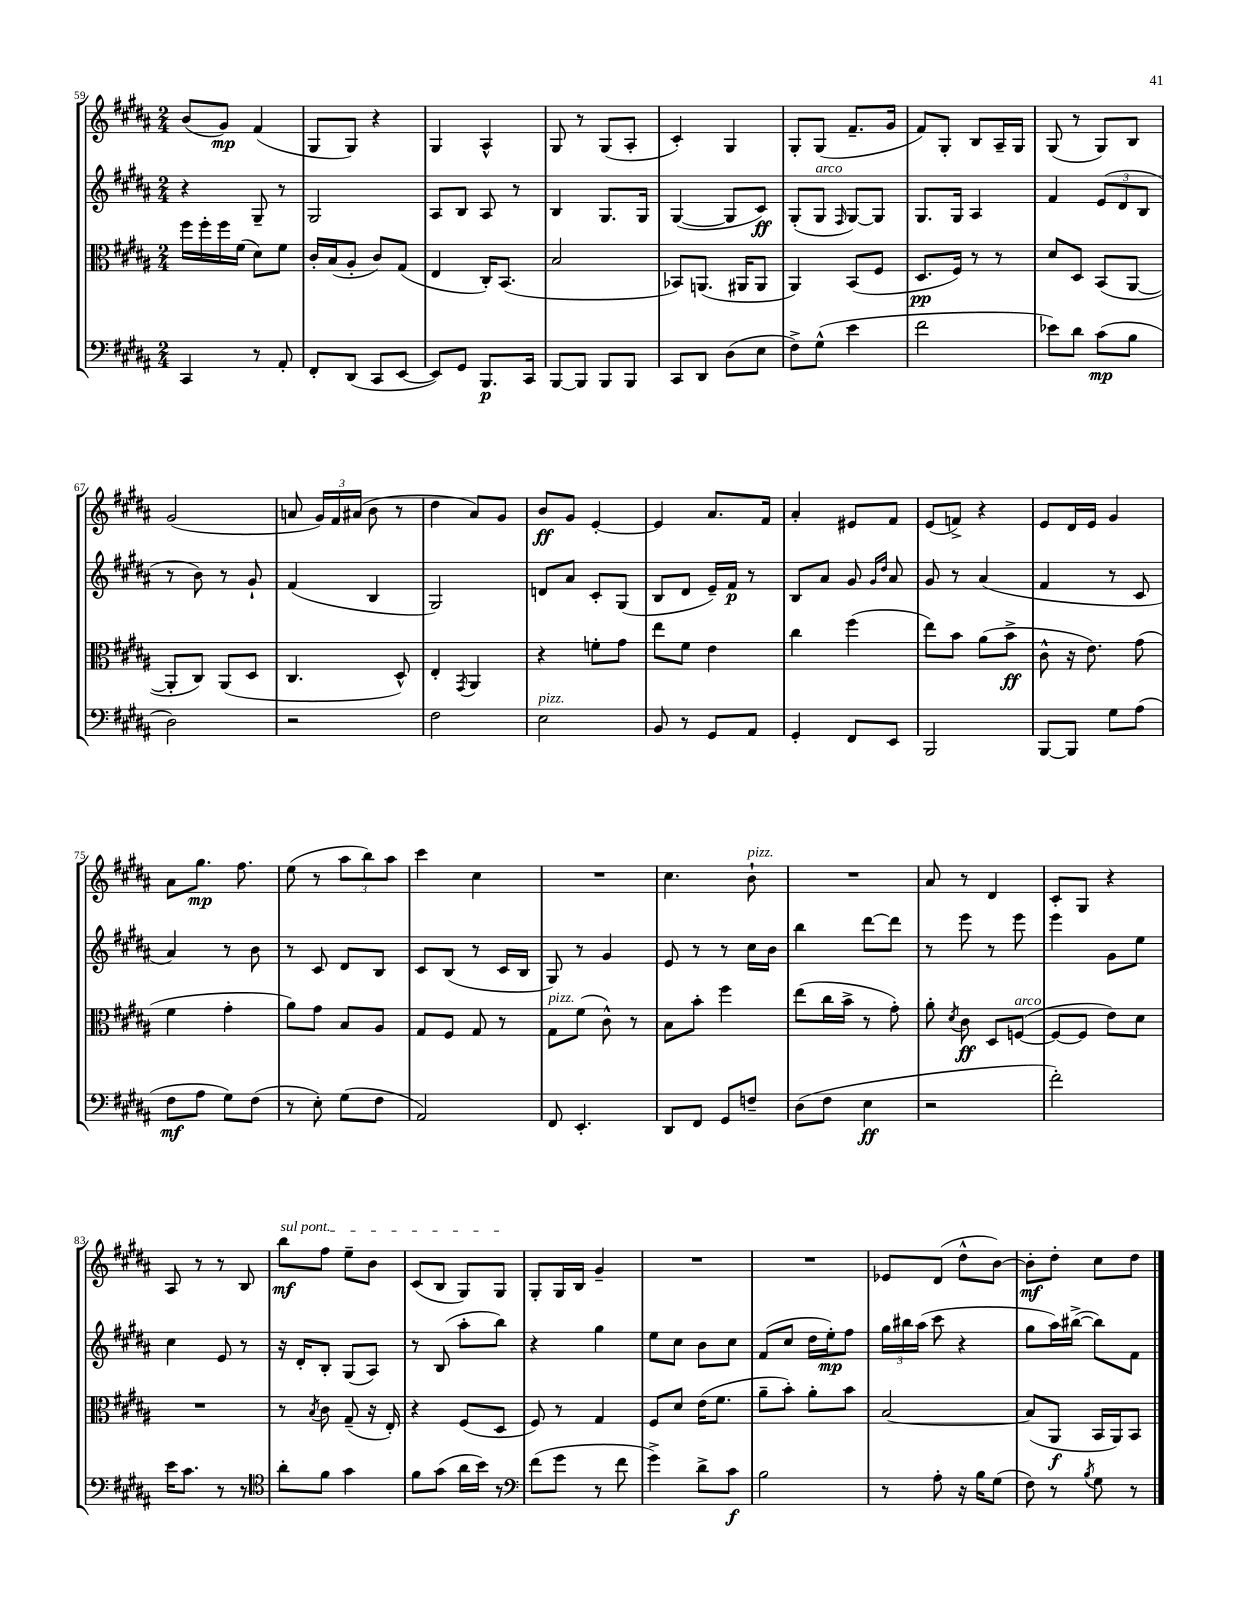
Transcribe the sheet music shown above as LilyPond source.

<<
\new StaffGroup <<
\new Staff = "s0" {
    \clef treble \key b \major \numericTimeSignature \time 2/4
    \autoBeamOff b'8[( gis'8]\mp) fis'4( |
    gis8[ gis8]) r4 |
    gis4 ais4-^ |
    gis8 r8 gis8[( ais8]-. |
    cis'4-.) gis4 |
    gis8[-. gis8]( fis'8.[-- gis'16] |
    fis'8[) gis8]-. b8[ ais16-- gis16] |
    gis8( r8 gis8[) b8] |
    gis'2( |
    a'8 \tuplet 3/2 { gis'16[) fis'16 ais'16]( } b'8 r8 |
    dis''4 ais'8[) gis'8] |
    b'8[\ff gis'8] e'4~-. |
    e'4 ais'8.[ fis'16] |
    ais'4-. eis'8[ fis'8] |
    e'8[( f'8]->) r4 |
    e'8[ dis'16 e'16] gis'4 |
    ais'8[ gis''8.]\mp fis''8. |
    e''8( r8 \tuplet 3/2 { ais''8[ b''8) ais''8] } |
    cis'''4 cis''4 |
    R2 |
    cis''4. b'8-!^\markup { \italic "pizz." } |
    R2 |
    ais'8 r8 dis'4 |
    cis'8[-. gis8] r4 |
    ais8 r8 r8 b8 |
    \once \override TextSpanner.bound-details.left.text = \markup { \italic "sul pont." } b''8[\mf\startTextSpan fis''8] e''8[-- b'8] |
    cis'8[( b8] gis8[) gis8]\stopTextSpan |
    gis8[-. gis16 b16] gis'4-- |
    R2 |
    R2 |
    ees'8[ dis'8]( dis''8[-^ b'8]~) |
    b'8[-.\mf dis''8]-. cis''8[ dis''8] \bar "|." |
}
\new Staff = "s1" {
    \clef treble \key b \major \numericTimeSignature \time 2/4
    \autoBeamOff r4 gis8-- r8 |
    gis2 |
    ais8[ b8] ais8 r8 |
    b4 gis8.[ gis16] |
    gis4~( gis8[ cis'8]\ff) |
    gis8[-.( gis8]^\markup { \italic "arco" } \grace { fis16 } gis8[~) gis8] |
    gis8.[ gis16] ais4 |
    fis'4 \tuplet 3/2 { e'8[( dis'8 b8] } |
    r8 b'8) r8 gis'8-! |
    fis'4( b4 |
    gis2) |
    d'8[ ais'8] cis'8[-. gis8]( |
    b8[ dis'8] e'16[--) fis'16]\p r8 |
    b8[ ais'8] gis'8 \grace { gis'16[ dis''16] } ais'8 |
    gis'8 r8 ais'4( |
    fis'4 r8 cis'8 |
    ais'4) r8 b'8 |
    r8 cis'8 dis'8[ b8] |
    cis'8[ b8]( r8 cis'16[ b16] |
    gis8) r8 gis'4 |
    e'8 r8 r8 cis''16[ b'16] |
    b''4 dis'''8[~ dis'''8] |
    r8 e'''8 r8 e'''8 |
    e'''4 gis'8[ e''8] |
    cis''4 e'8 r8 |
    r16 dis'16[-. b8]-. gis8[( ais8]) |
    r8 b8( ais''8[-. b''8]) |
    r4 gis''4 |
    e''8[ cis''8] b'8[ cis''8] |
    fis'8[( cis''8] dis''16[ e''16-.\mp) fis''8] |
    \tuplet 3/2 { gis''16[ bis''16 ais''16]( } cis'''8 r4 |
    gis''8[ ais''16) bis''16]~->( bis''8[) fis'8] \bar "|." |
}
\new Staff = "s2" {
    \clef alto \key b \major \numericTimeSignature \time 2/4
    \autoBeamOff fis''16[ fis''16-. fis''16 fis'16]( dis'8[) fis'8] |
    cis'16[-. b16( ais8]-. cis'8[) gis8]( |
    e4 cis16[-.) b,8.]( |
    b2 |
    bes,8[) a,8.]( ais,16[ ais,8] |
    ais,4) b,8[( fis8] |
    dis8.[\pp fis16]) r8 r8 |
    dis'8[ dis8] b,8[( ais,8]~ |
    ais,8[-. cis8]) ais,8[( dis8] |
    cis4. dis8-^) |
    e4-. \acciaccatura { gis,8 } ais,4 |
    r4 f'8[-. gis'8] |
    e''8[ fis'8] e'4 |
    cis''4 fis''4( |
    e''8[) b'8] ais'8[( b'8]->\ff |
    cis'8-^ r16 e'8.) gis'8( |
    fis'4 gis'4-. |
    ais'8[) gis'8] b8[ ais8] |
    gis8[ fis8] gis8 r8 |
    gis8[^\markup { \italic "pizz." } fis'8]( cis'8-^) r8 |
    b8[ b'8]-. fis''4 |
    e''8[( cis''16 b'16]-> r8 gis'8-.) |
    ais'8-. \acciaccatura { dis'8 } cis'8\ff dis8[ f8]~^\markup { \italic "arco" }( |
    f8[~ f8] e'8[) dis'8] |
    R2 |
    r8 \acciaccatura { b8 } cis'8 gis8--( r16 e16-.) |
    r4 fis8[( dis8] |
    fis8) r8 gis4 |
    fis8[ dis'8] e'16[( fis'8.] |
    ais'8[-- b'8]-.) ais'8[-. b'8] |
    b2~ |
    b8[( ais,8]\f b,16[ ais,16) b,8] \bar "|." |
}
\new Staff = "s3" {
    \clef bass \key b \major \numericTimeSignature \time 2/4
    \autoBeamOff cis,4 r8 ais,8-. |
    fis,8[-. dis,8]( cis,8[ e,8]~ |
    e,8[) gis,8] b,,8.[\p cis,16] |
    b,,8[~ b,,8] b,,8[ b,,8] |
    cis,8[ dis,8] dis8[( e8] |
    fis8[->) gis8]-^( e'4 |
    fis'2 |
    ees'8[) dis'8] cis'8[\mp( b8] |
    dis2) |
    r2 |
    fis2 |
    e2^\markup { \italic "pizz." } |
    b,8 r8 gis,8[ ais,8] |
    gis,4-. fis,8[ e,8] |
    b,,2 |
    b,,8[~ b,,8] gis8[ ais8]( |
    fis8[\mf ais8] gis8[) fis8]( |
    r8 e8-.) gis8[( fis8] |
    ais,2) |
    fis,8 e,4.-. |
    dis,8[ fis,8] gis,8[ f8]-- |
    dis8[( fis8] e4\ff |
    r2 |
    fis'2-.) |
    e'16[ cis'8.] r8 r8 |
    \clef tenor ais'8[-. fis'8] gis'4 |
    fis'8[ gis'8]( ais'16[ b'16]) r8 |
    \clef bass fis'8[( gis'8] r8 fis'8 |
    gis'4->) dis'8[-> cis'8]\f |
    b2 |
    r8 ais8-. r16 b16[ gis8]( |
    fis8) r8 \acciaccatura { b8 } gis8 r8 \bar "|." |
}
>>
>>
\layout { \context { \Score currentBarNumber = #59 } }
